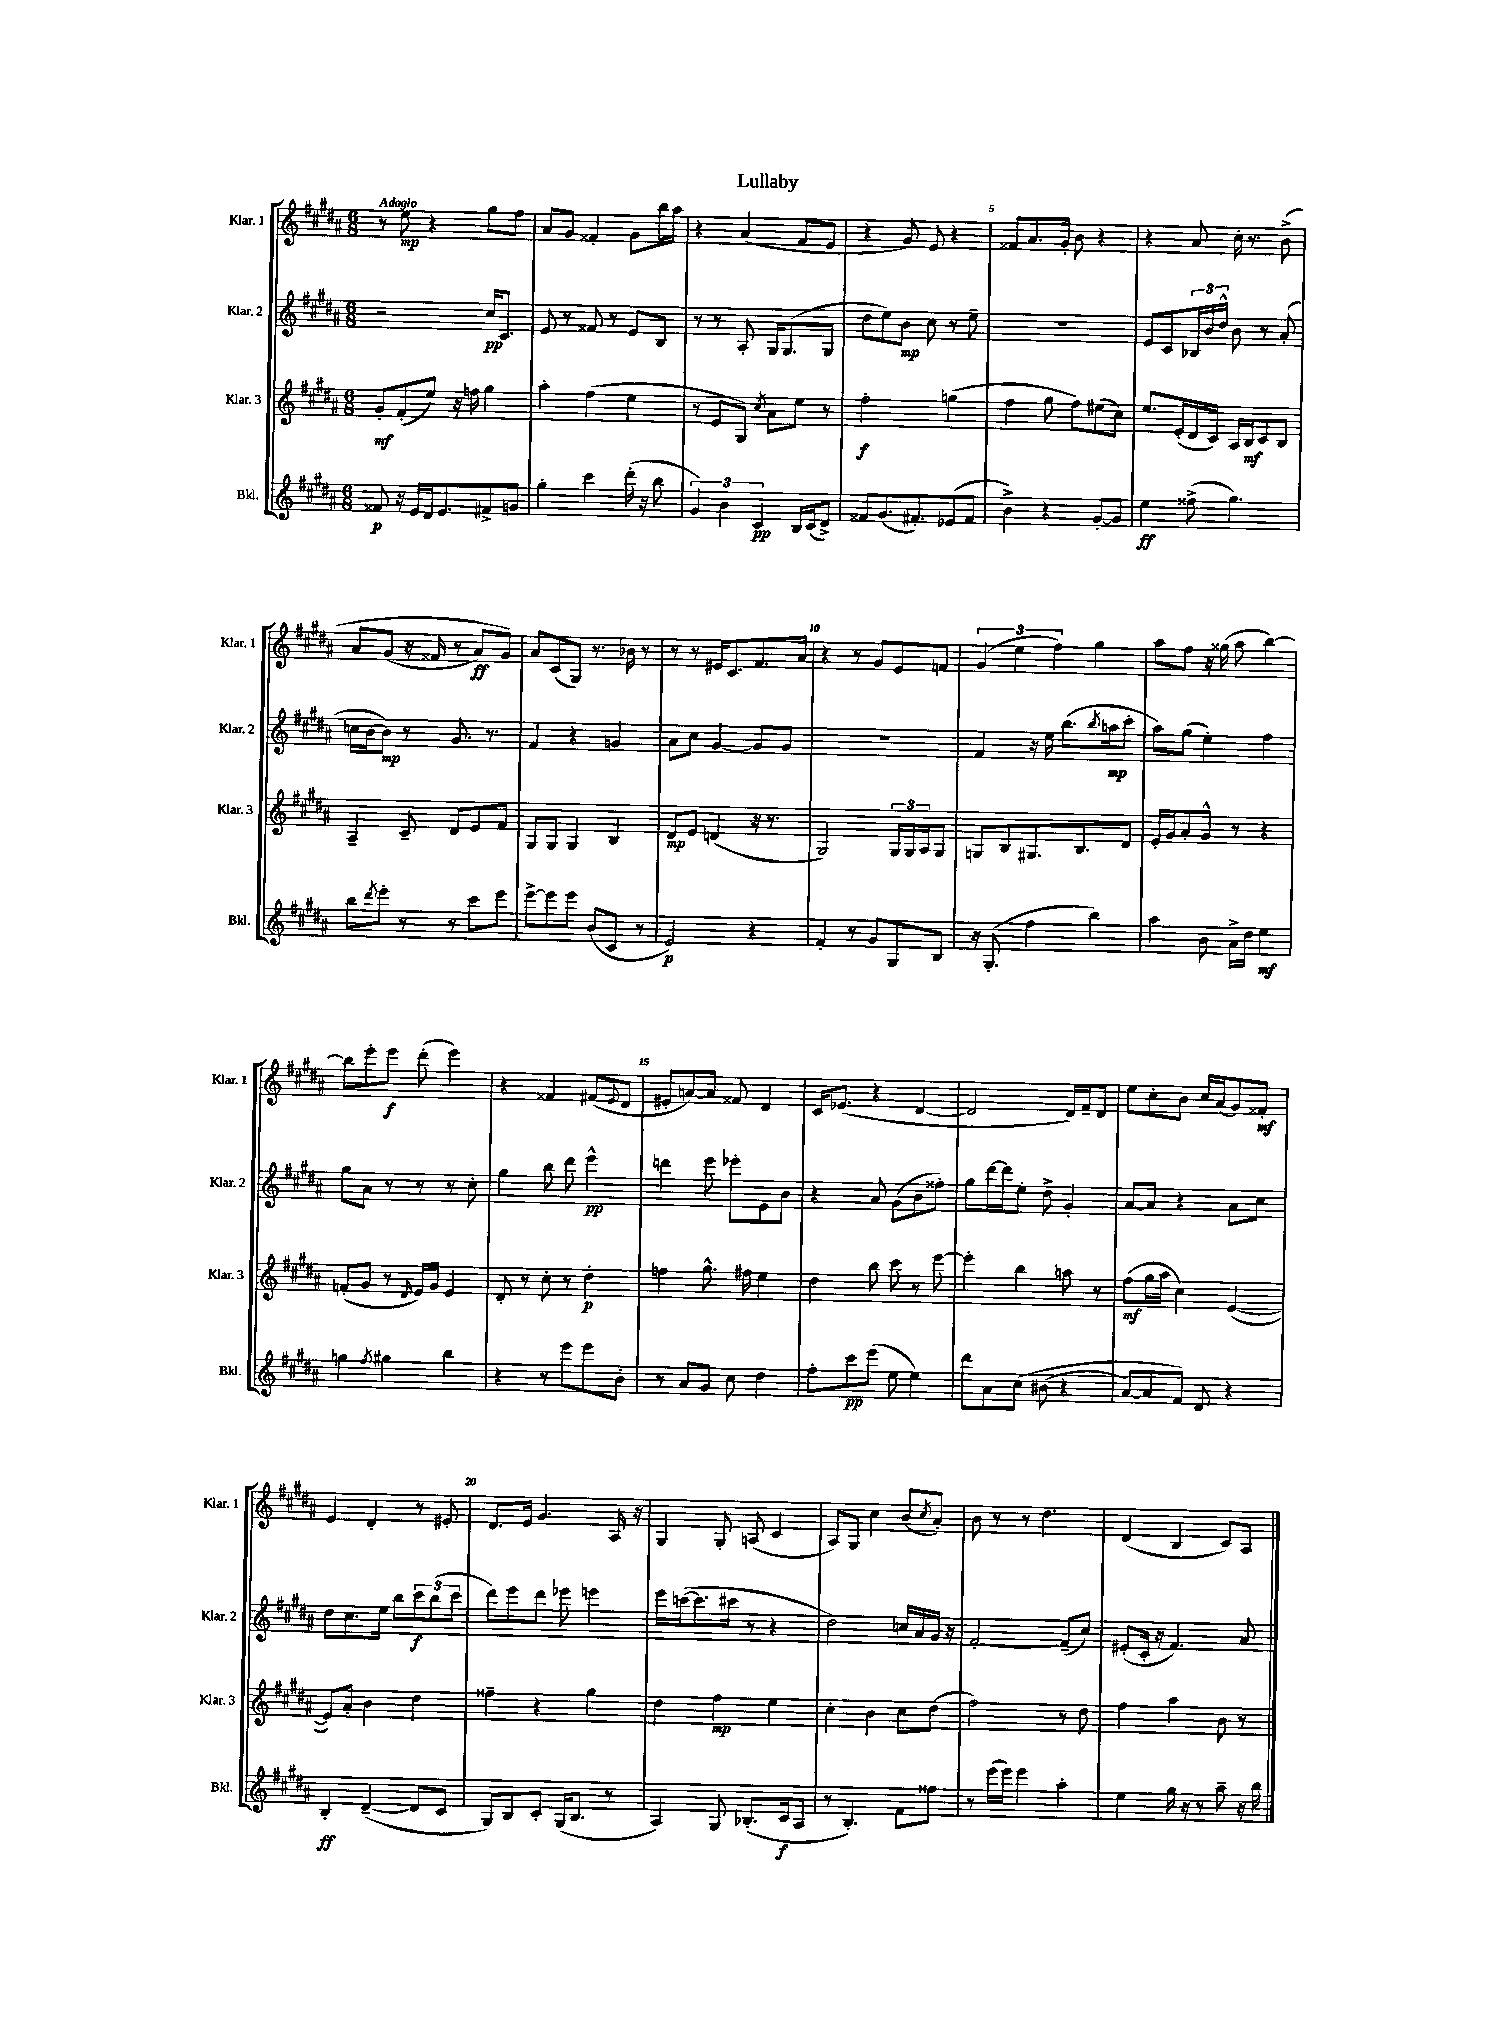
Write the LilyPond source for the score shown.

\header { title = "Lullaby" }
<<
\new StaffGroup <<
\new Staff = "s0" \with { instrumentName = "Klar. 1" shortInstrumentName = "Klar. 1" } {
    \clef treble \key b \major \numericTimeSignature \time 6/8 \tempo "Adagio"
    r8 e''8\mp r4 gis''8 fis''8 |
    ais'8 gis'8 fisis'4-. gis'8 b''16 ais''16 |
    r4 ais'4( fis'8 e'8 |
    r4 gis'8) e'8 r4 |
    fisis'8 ais'8. gis'16-. b'8 r4 |
    r4 ais'8 cis''16-. r8. b'8->\( |
    ais'8 gis'8( r16 fisis'16 r8 ais'8\ff) gis'8\) |
    ais'8 cis'8( gis8) r8. bes'16 r8 |
    r8 r8 eis'16 cis'8. fis'8. ais'16 |
    r4 r8 gis'8 e'8 f'8 |
    \tuplet 3/2 { gis'4( e''4 fis''4) } gis''4 |
    ais''8 fis''8 r16 gisis''16( ais''8 b''4~) |
    b''8 e'''8-. e'''8\f dis'''8-.( e'''4) |
    r4 fisis'4 fis'8( \appoggiatura { e'8 } dis'8 |
    eis'8-. a'8~) a'8 fisis'8 dis'4 |
    cis'16 ees'8.( r4 dis'4~ |
    dis'2 dis'16) fis'16-- dis'8 |
    e''8 cis''8-. b'8 cis''16 ais'16( gis'8) fisis'8-.\mf |
    e'4 dis'4-. r8 eis'8-. |
    dis'8. e'16 gis'4. ais16 r16 |
    gis4 gis8-. a8( cis'4 |
    ais8) gis8 cis''4 b'8( \acciaccatura { cis''8 } ais'8-.) |
    b'8 r8 r8 dis''4. |
    dis'4( b4 cis'8) ais8 \bar "|." |
}
\new Staff = "s1" \with { instrumentName = "Klar. 2" shortInstrumentName = "Klar. 2" } {
    \clef treble \key b \major \numericTimeSignature \time 6/8
    r2 cis''16\pp cis'8. |
    e'8 r8 fisis'8 r8 e'8 b8 |
    r8 r8 ais8-. gis16 gis8.( gis8 |
    dis''8 e''8) b'8\mp cis''8 r8 e''8-- |
    R2. |
    e'8 cis'8 \tuplet 3/2 { bes16 b'16 dis''16-^ } b'8 r8 ais'8-.( |
    c''16 b'16~ b'8\mp) r8 gis'8. r8. |
    fis'4 r4 g'4 |
    ais'8 cis''8 gis'4~ gis'8 gis'8 |
    r2. |
    fis'4 r16 e''16 b''8.( \acciaccatura { b''8 } a''16\mp cis'''8-. |
    ais''8) gis''8( e''4-.) fis''4 |
    gis''8 ais'8 r8 r8 r8 cis''8-. |
    gis''4 b''8 dis'''8 e'''4-^\pp |
    d'''4 e'''8 ees'''8-. e'8 b'8 |
    r4 ais'8 gis'8( b'8 fisis''8-.) |
    gis''8 dis'''16~ dis'''16 e''8-. dis''8-> gis'4-. |
    ais'8~ ais'8 r4 ais'8 cis''8 |
    dis''8 cis''8. e''16 b''8 \tuplet 3/2 { cis'''8\f b''8( cis'''8 } |
    dis'''8) e'''8 dis'''8 ees'''8 e'''4 |
    e'''16 c'''16~( c'''8. cis'''16 r8 r4 |
    dis''2) c''16 ais'16 gis'16 r16 |
    fis'2~-. fis'8--( cis''8) |
    eis'8-.( cis'16-. r16 fis'4.) ais'8 \bar "|." |
}
\new Staff = "s2" \with { instrumentName = "Klar. 3" shortInstrumentName = "Klar. 3" } {
    \clef treble \key b \major \numericTimeSignature \time 6/8
    gis'8-.\mf fis'8-.( e''8) r16 f''16 gis''4 |
    ais''4-. fis''4( e''4 |
    r8 e'8 gis8) \acciaccatura { cis''8 } ais'8 e''8 r8 |
    fis''2-.\f g''4( |
    fis''4 gis''8 fis''8) eis''8( cis''8) |
    e''8. e'16-.( dis'16 cis'16) ais16 b16\mf cis'8 b8 |
    ais4-- cis'8-- dis'8 e'8 fis'8 |
    gis8 gis8 gis4 b4 |
    dis'8\mp e'8 d'4( r16 r8. |
    gis2) \tuplet 3/2 { gis16 gis16 ais16 } gis8 |
    g8 b8 gis8. b8. dis'8 |
    e'16-. gis'16 ais'8-. gis'8-^ r8 r4 |
    f'8-.( gis'8 r8 \grace { dis'16 } e'16) gis'16 e'4 |
    dis'8-. r8 cis''8-. r8 dis''4-.\p |
    f''4 gis''8.-^ fis''16 e''4 |
    dis''4 b''8 cis'''8 r8 e'''8~ |
    e'''4-. b''4 a''8 r8 |
    fis''8\mf( gis''16 ais''16 cis''4) e'4~( |
    e'8) ais'8-. b'4 dis''4 |
    fisis''4-- r4 gis''4 |
    dis''4 fis''4\mp e''4 |
    cis''4-. b'4 cis''8 dis''8( |
    fis''2) r8 dis''8 |
    fis''4 ais''4 b'8 r8 \bar "|." |
}
\new Staff = "s3" \with { instrumentName = "Bkl." shortInstrumentName = "Bkl." } {
    \clef treble \key b \major \numericTimeSignature \time 6/8
    fisis'8\p r16 e'16 dis'16 e'8. fis'8-> g'8 |
    gis''4-. cis'''4 dis'''16-.( r16 b''8 |
    \tuplet 3/2 { gis'4) b'4 cis'4\pp } b16 cis'16( dis'8->) |
    fisis'8 gis'8.( fis'8.-.) ees'8( fis'8 |
    b'4->) r4 gis'8~-. gis'8 |
    e''4\ff fisis''8->( gis''4.) |
    b''8 \acciaccatura { dis'''8 } e'''8-. r8 r8 cis'''8 e'''8 |
    e'''8~-> e'''8 e'''8 b'8( cis'8 r8 |
    e'2\p) r4 |
    fis'4-. r8 gis'8 gis8 b8 |
    r16 gis8.-.( fis''4 b''4) |
    ais''4 b'8 ais'16-> dis''16 e''4\mf |
    g''4 \acciaccatura { fis''8 } gis''4 b''4 |
    r4 r8 e'''8 e'''8 b'8-. |
    r8 ais'8 gis'8 cis''8 dis''4 |
    fis''8-. cis'''8\pp e'''8( e''8 e''4) |
    dis'''8 ais'8 cis''8\( bis'8( r4 |
    ais'8~) ais'8 fis'8\) dis'8 r4 |
    b4-.\ff dis'4~--( dis'8 cis'8 |
    gis8) b8 cis'8-. gis16( b8. r8 |
    ais4) gis8 bes8.-.( cis'16\f ais8 |
    r8 b4.-.) fis'8 fisis''8 |
    r8 e'''16( e'''16) e'''4 ais''4-. |
    e''4 gis''16 r16 r8 ais''8-- r16 b''16 \bar "|." |
}
>>
>>
\layout { \context { \Score \override BarNumber.break-visibility = ##(#f #t #t) barNumberVisibility = #(every-nth-bar-number-visible 5) } }
